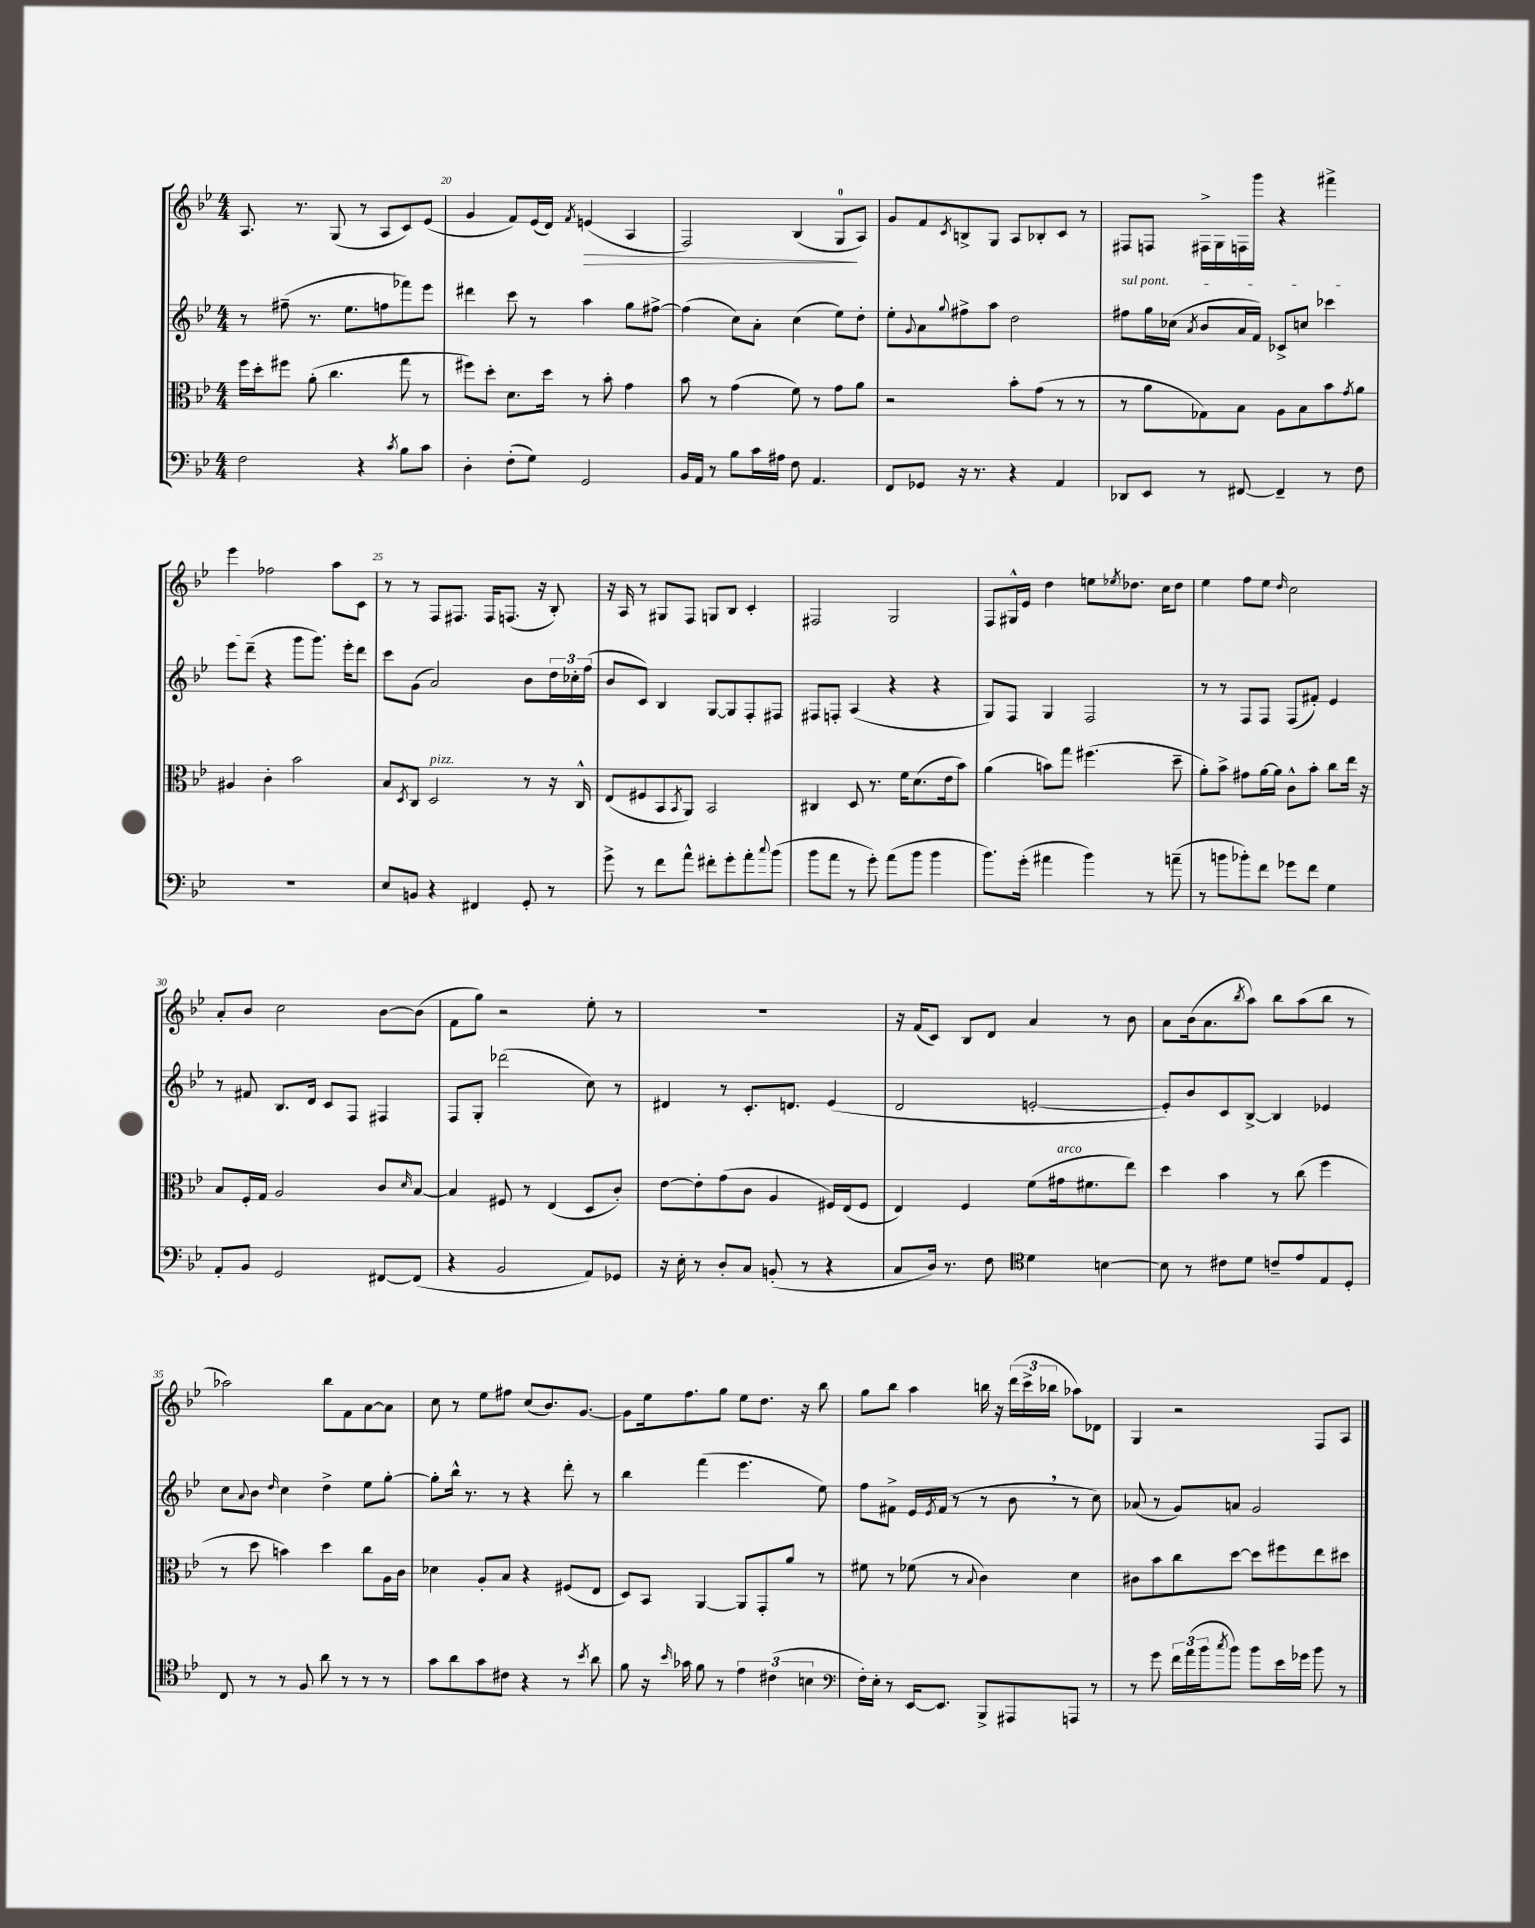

**kern	**kern	**kern	**kern	**dynam
*part4	*part3	*part2	*part1	*part1
*staff4	*staff3	*staff2	*staff1	*staff1
*clefF4	*clefC3	*clefG2	*clefG2	*
*k[b-e-]	*k[b-e-]	*k[b-e-]	*k[b-e-]	*
*M4/4	*M4/4	*M4/4	*M4/4	*
=19	=19	=19	=19	=19
2F\	16ff\LL	8r	8.A/	.
.	16dd'\J	.	.	.
.	8ff#X\J	(8ff#X~\	.	.
.	.	.	8.r	.
.	(8a'\	8.r	.	.
.	4.cc\	.	(8G/	.
.	.	8.ee-\L	.	.
4r	.	.	8r	.
.	.	8ffn\	8A/L	.
8qc/	.	.	.	.
8B-\L	8gg\	8fff-X\)	8c/)	.
8c\J	8r	8eee-\J	(8e-/J	.
=20	=20	=20	=20	=20
4D'\	8ff#X\L)	4ddd#X\	4g/	.
.	8dd'\J	.	.	.
(8F'\L	8.d\L	8ccc\	8f/L)	.
8G\J)	.	8r	(16e-/L	.
.	16dd\Jk	.	16d/JJ)	.
.	.	.	8qf/	.
!	!	!	!	!LO:HP:b
2GG/	8r	4aa\	(4en/	>
.	8b-'\	.	.	.
.	4g\	8gg\L	4A/	.
.	.	[8ff#X^\J	.	.
=21	=21	=21	=21	=21
16BB-/LL	8b-\	(4ff#\]	2F/)	.
16AA/JJ	.	.	.	.
8r	8r	.	.	.
8B-\L	(4g\	8cc\L)	.	.
16c\L	.	8a'\J	.	.
16A#X\JJ	.	.	.	.
8F\	8f\)	(4cc\	(4B-/	.
4.AA/	8r	.	.	.
.	8g\L	8ee-\L)	8G/L	.
.	8a\J	8dd'\J	8A/J)	]
=22	=22	=22	=22	=22
8FF/L	2r	8ee-'\L	8g/L	.
.	.	8qqg/	.	.
8GG-X/J	.	8a\	8f/	.
.	.	8qqgg/	8qc/	.
16r	.	8ff#X^\	8Bn^/	.
8.r	.	.	.	.
.	.	8aa\J	8G/J	.
4r	8b-'\L	2dd\	8A/L	.
.	(8g\J	.	8B-X'/	.
4AA/	8r	.	8c/J	.
.	8r	.	8r	.
=23	=23	=23	=23	=23
!	!	!LO:TX:a:i:t=sul pont.	!	!
8DD-X/L	8r	8ff#X\L	8F#X/L	.
8EE-/J	8a\L	16gg\L	8Fn/J	.
.	.	(16cc-X\JJ	.	.
.	.	8qa/	.	.
8r	8G-X\)	8b-/L	16F#X^\LL	.
.	.	.	16G\	.
[8FF#X/	8B-\J	16a/L	16Fn\	.
.	.	16f/JJ)	16ggg\JJ	.
4FF#~/]	8A\L	8c-X^/L	4r	.
.	8B-\	8ccn/J	.	.
8r	8b-\	4ccc-X\	4fff#X^\	.
.	8qg/	.	.	.
8F\	8a\J	.	.	.
!!LO:LB:g=z
=24	=24	=24	=24	=24
1r	4A#X/	8eee-\L	4eee-\	.
.	.	(8ddd~\J	.	.
.	4c'\	4r	2ff-X\	.
.	2b-\	8ggg\L	.	.
.	.	8.ggg\J)	.	.
.	.	.	8aa\L	.
.	.	16eee-'\KL	.	.
.	.	8ddd\J	8c\J	.
=25	=25	=25	=25	=25
8E-/L	8B-/L	8ccc\L	8r	.
.	8qD/	.	.	.
8BBn/J	8C/J	(8g\J	8r	.
!	!LO:TX:a:i:t=pizz.	!	!	!
4r	2D/	2a/)	8F/L	.
.	.	.	8.F#X/J	.
4FF#X/	.	.	.	.
.	.	.	16F#/KL	.
.	.	.	(8.Fn/J	.
8GG'/	8r	8b-\L	.	.
.	.	.	16r	.
8r	16r	24dd\L	8B-'/)	.
.	.	24cc-X'\	.	.
.	16C^^/	.	.	.
.	.	(24ff\JJ	.	.
=26	=26	=26	=26	=26
8g^\	(8E-/L	8b-/L	16r	.
.	.	.	16A/	.
8r	8F#X/	8c/J)	8r	.
8f\L	8BB-/	4B-/	8G#X/L	.
.	8qBB-/	.	.	.
8a^^\J	8AA/J)	.	8F/J	.
8f#X'\L	2BB-/	[8G/L	8Gn/L	.
8g'\	.	8G/]	8B-/J	.
8a'\	.	8F'/	4c'/	.
8qqcc/	.	.	.	.
(8b-\J	.	8F#X/J	.	.
=27	=27	=27	=27	=27
8b-\L	4C#X/	8F#X/L	2F#X/	.
8a\J	.	8Fn'/J	.	.
8r	8D/	(4A/	.	.
8g'\)	8.r	.	.	.
(8a\L	.	4r	2G/	.
.	16f\KL	.	.	.
8b-\J	(8.d\	.	.	.
4b-\	.	4r	.	.
.	16e-\k	.	.	.
.	8b-\J)	.	.	.
=28	=28	=28	=28	=28
8.b-\L)	(4a\	8G/L)	8F/L	.
.	.	8F/J	16G#X^^/L	.
(16g'\Jk	.	.	16e-/JJ	.
4a#X\	8bn\L)	4G/	4dd\	.
.	8gg\J	.	.	.
4b-\)	(4.ff#X\	2F/	8een\L	.
.	.	.	8qee-X/	.
.	.	.	8.dd-X\J	.
8r	.	.	.	.
.	.	.	16cc\KL	.
(8an~\	8dd~\	.	8dd-\J	.
=29	=29	=29	=29	=29
8r	8a'\L)	8r	4ee-\	.
8bn\L	8b-^\J	8r	.	.
8b-X'\)	8g#X\L	8F/L	8ff\L	.
8f\J	[16a\L	8F/J	8ee-\J	.
.	16a\JJ]	.	.	.
.	.	.	16qqdd/	.
8g-X\L	8c^^\L	(8F/L	2cc\	.
8f\J	8b-'\J	8f#X'/J)	.	.
4G\	8cc\L	4e-/	.	.
.	16ee-\Jk	.	.	.
.	16r	.	.	.
!!LO:LB:g=z
=30	=30	=30	=30	=30
8AA'/L	8B-/L	8r	8a'/L	.
8BB-/J	16F'/L	8f#X/	8b-/J	.
.	16G/JJ	.	.	.
2GG/	2A/	8.B-/L	2cc\	.
.	.	16d/Jk	.	.
.	.	8c/L	.	.
.	.	8F/J	.	.
[8FF#X/L	8c/L	4F#X/	[8b-\L	.
.	16qqd/	.	.	.
(8FF#/J]	[8B-/J	.	(8b-\J]	.
=31	=31	=31	=31	=31
4r	4B-/]	8F/L	8f\L	.
.	.	8G'/J	8gg\J)	.
2BB-/	8F#X/	(2ddd-X\	2r	.
.	8r	.	.	.
.	(4E-/	.	.	.
8AA/L)	8D/L	8cc\)	8ee-'\	.
8GG-X/J	8c'/J)	8r	8r	.
=32	=32	=32	=32	=32
16r	[8e-\L	4d#X/	1r	.
16E-'\	.	.	.	.
8r	8e-'\]	.	.	.
8D'/L	(8g\	8r	.	.
8C/J	8c\J	8.c'/L	.	.
(8BBn'/	4A/	.	.	.
.	.	8.dn/J	.	.
8r	.	.	.	.
4r	16F#X/LL)	(4e-/	.	.
.	(16E-/J	.	.	.
.	8F#/J	.	.	.
=33	=33	=33	=33	=33
8C/L	4E-/)	2d/	16r	.
.	.	.	(16f/KL	.
16D/Jk)	.	.	8c/J)	.
8.r	.	.	.	.
.	4F/	.	8B-/L	.
8F\	.	.	8d/J	.
*clefC4	*	*	*	*
4d\	(8f\L	[2en'/	4a/	.
!	!LO:TX:a:i:t=arco	!	!	!
.	16g#X\k	.	.	.
.	8.f#X\	.	.	.
[4Bn\	.	.	8r	.
.	8ee-\J)	.	8b-\	.
=34	=34	=34	=34	=34
8B\]	4dd\	8e'/L])	8a\L	.
8r	.	8b-/	(16b-\k	.
.	.	.	8.a\	.
8c#X\L	4b-\	8c/	.	.
.	.	.	8qbb-/	.
8d\J	.	[8B-^/J	8aa\J)	.
8cn~/L	8r	4B-/]	8bb-\L	.
8e-/	(8cc\	.	(8aa\	.
8E-/	4ff\	4e-X/	8bb-\J	.
8D'/J	.	.	8r	.
!!LO:LB:g=z
=35	=35	=35	=35	=35
8C/	8r	8cc\L	2aa-X\)	.
.	.	8qqa/	.	.
8r	8dd\	8b-\J	.	.
.	.	16qqdd/	.	.
8r	4bn\)	4cc\	.	.
8F/	.	.	.	.
8a\	4dd\	4dd^\	8bb-\L	.
8r	.	.	8f\	.
8r	8cc\L	8ee-\L	[8a\	.
8r	16A\L	[8gg'\J	8a\J]	.
.	16c\JJ	.	.	.
=36	=36	=36	=36	=36
8g\L	4d-X\	8gg'\L]	8cc\	.
8a\	.	16bb-^^\Jk	8r	.
.	.	8.r	.	.
8g\	8A'/L	.	8ee-\L	.
8c#X\J	8B-/J	8r	8ff#X\J	.
4r	4r	4r	(8cc/L	.
.	.	.	8.b-/)	.
8r	(8F#X/L	8ddd'\	.	.
.	.	.	[8.g/J	.
8qb-/	.	.	.	.
8a\	8E-/J	8r	.	.
=37	=37	=37	=37	=37
8f\	8D/L)	4bb-\	8g\L]	.
16r	8BB-/J	.	16ee-\k	.
16qqb-/	.	.	.	.
16g-X\	.	.	8.ff\	.
8f\	[4AA/	(4fff\	.	.
8r	.	.	8gg\J	.
6e-\	8AA/L]	4.eee-\	8ee-\L	.
.	8GG'/	.	8.dd\J	.
(6c#X\	.	.	.	.
.	8a/J	.	.	.
.	.	.	16r	.
6Bn\	.	.	.	.
.	8r	8ee-\)	8bb-\	.
=38	=38	=38	=38	=38
*clefF4	*	*	*	*
16F'\LL)	8f#X\	8ff\L	8gg\L	.
16E-'\JJ	.	.	.	.
8r	8r	8f#X^\J	8bb-\J	.
[16EE-/KL	(8f-X\	16e-/LL	4aa\	.
.	.	8qe-/	.	.
8.EE-/J]	.	(16f#/JJ	.	.
.	8r	8r	.	.
.	8qqB-/	.	.	.
8BBB-^/L	4c\)	8r	16bbn\	.
.	.	.	16r	.
8AAA#X/	.	8b-,\	(24ddd\LL	.
.	.	.	24ccc^\	.
.	.	.	24bb-X\JJ	.
8AAAn/J	4d\	8r	8aa-X\L)	.
8r	.	8cc\)	8d-X\J	.
=39	=39	=39	=39	=39
8r	8c#X\L	(8a-X/	4G/	.
8g\	8b-\	8r	.	.
24f\LL	8cc\	8g/L)	2r	.
(24a\	.	.	.	.
24b-\J	.	.	.	.
8qcc/	.	.	.	.
8b-\J)	[8dd\J	8an/J	.	.
8b-\L	8dd\L]	2g/	.	.
16e-\L	8ff#X\	.	.	.
16g-X\JJ	.	.	.	.
8b-\	8ee-\	.	8F/L	.
8r	8dd#X\J	.	8A/J	.
==	==	==	==	==
*-	*-	*-	*-	*-
